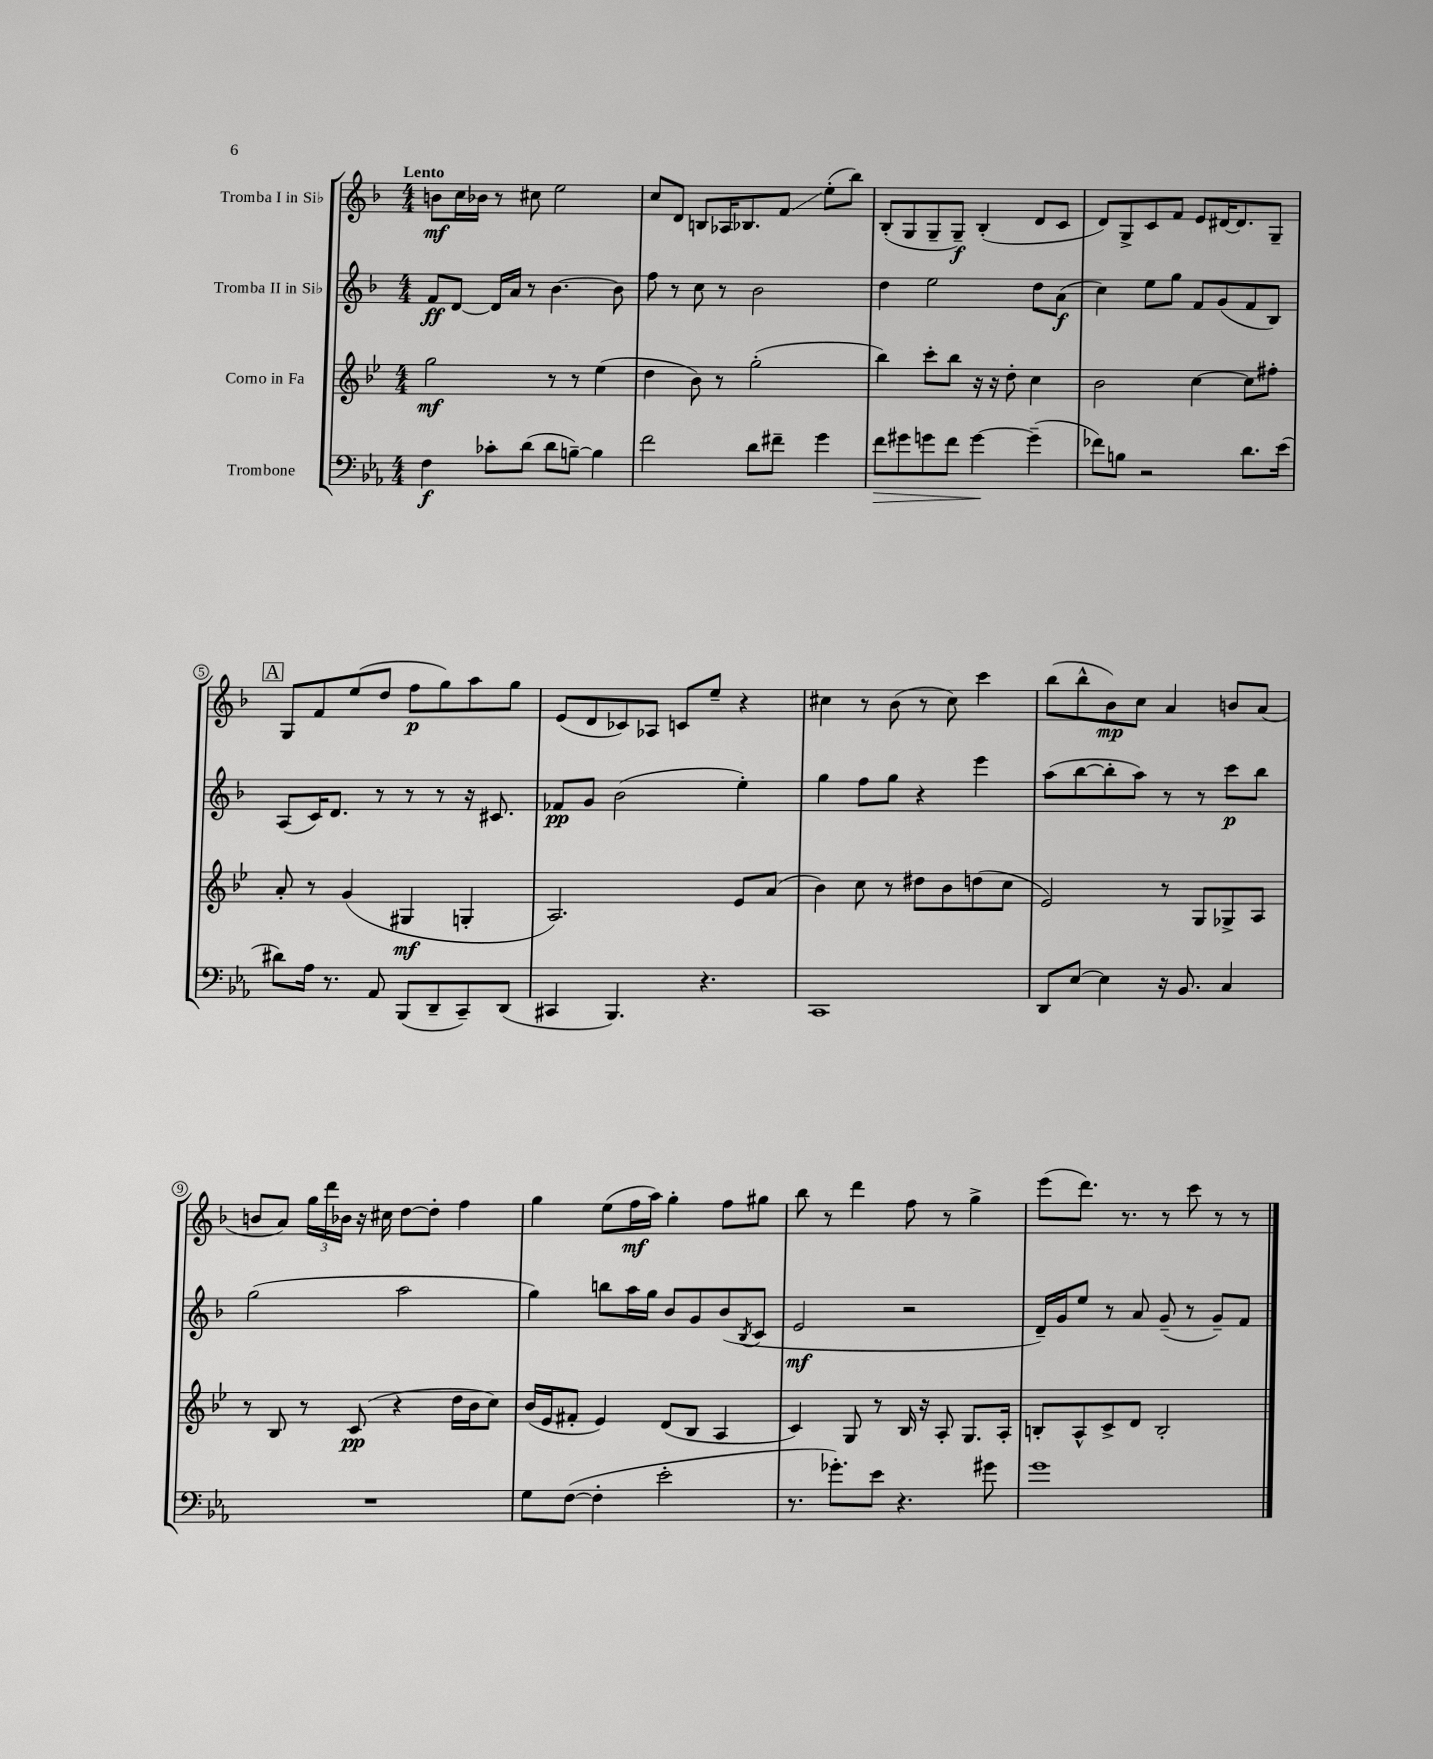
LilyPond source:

<<
\new StaffGroup <<
\new Staff = "s0" \with { instrumentName = "Tromba I in Sib" } {
    \clef treble \key f \major \numericTimeSignature \time 4/4 \tempo "Lento"
    b'8\mf c''16 bes'16 r8 cis''8 e''2 |
    c''8 d'8 b8 aes16 bes8. f'8\glissando e''8-.( bes''8) |
    bes8-.( g8 g8-- g8--\f) bes4-.( d'8 c'8 |
    d'8) g8-> c'8 f'8 e'8 dis'16~ dis'8. g8-- |
    \mark \markup { \box "A" } g8 f'8 e''8( d''8 f''8\p g''8) a''8 g''8 |
    e'8( d'8 ces'8) aes8 c'8 e''8-- r4 |
    cis''4 r8 bes'8( r8 cis''8) c'''4 |
    bes''8( bes''8-^ bes'8\mp) c''8 a'4 b'8 a'8( |
    b'8 a'8) \tuplet 3/2 { g''16 d'''16 bes'16 } r16 cis''16 d''8~ d''8-. f''4 |
    g''4 e''8( f''16\mf a''16) g''4-. f''8 gis''8 |
    bes''8 r8 d'''4 f''8 r8 g''4-> |
    e'''8( d'''8.) r8. r8 c'''8 r8 r8 \bar "|." |
}
\new Staff = "s1" \with { instrumentName = "Tromba II in Sib" } {
    \clef treble \key f \major \numericTimeSignature \time 4/4
    f'8\ff d'8~ d'16 a'16 r8 bes'4.~ bes'8 |
    f''8 r8 c''8 r8 bes'2 |
    d''4 e''2 d''8 a'8\f( |
    c''4) e''8 g''8 f'8 g'8( f'8 bes8) |
    \mark \markup { \box "A" } a8( c'16) d'8. r8 r8 r8 r16 cis'8. |
    fes'8\pp g'8 bes'2( e''4-.) |
    g''4 f''8 g''8 r4 e'''4 |
    a''8( bes''8~ bes''8-. a''8) r8 r8 c'''8\p bes''8 |
    g''2( a''2 |
    g''4) b''8 a''16 g''16 bes'8 g'8 bes'8( \acciaccatura { bes8 } c'8 |
    e'2\mf r2 |
    d'16--) g'16 e''8 r8 a'8 g'8--( r8 g'8--) f'8 \bar "|." |
}
\new Staff = "s2" \with { instrumentName = "Corno in Fa" } {
    \clef treble \key bes \major \numericTimeSignature \time 4/4
    g''2\mf r8 r8 ees''4( |
    d''4 bes'8) r8 g''2-.( |
    bes''4) c'''8-. bes''8 r16 r16 d''8-. c''4 |
    bes'2 c''4~ c''8 fis''8-. |
    \mark \markup { \box "A" } a'8-. r8 g'4( gis4\mf g4-. |
    a2.) ees'8 a'8( |
    bes'4) c''8 r8 dis''8 bes'8 d''8( c''8 |
    ees'2) r8 g8 ges8-> a8 |
    r8 bes8 r8 c'8\pp( r4 d''16 bes'16 c''8) |
    bes'16( ees'16 fis'8-. ees'4) d'8( bes8 a4 |
    c'4) g8 r8 bes16 r16 a8-. g8. a16-. |
    b8-. a8-^ c'8-> d'8 b2-. \bar "|." |
}
\new Staff = "s3" \with { instrumentName = "Trombone" } {
    \clef bass \key ees \major \numericTimeSignature \time 4/4
    f4\f ces'8-. d'8( d'8 b8~--) b4 |
    f'2 d'8 fis'8-- g'4 |
    f'8\> gis'8 g'8 f'8 g'4~\! g'4--( |
    fes'8) b8 r2 d'8. ees'16( |
    \mark \markup { \box "A" } dis'8) aes16 r8. aes,8 bes,,8( d,8-- c,8--) d,8( |
    cis,4 bes,,4.) r4. |
    c,1 |
    d,8 ees8~ ees4 r16 bes,8. c4 |
    R1 |
    g8 f8~( f4-. ees'2-. |
    r8. ges'8.-.) ees'8 r4. gis'8 |
    g'1 \bar "|." |
}
>>
>>
\layout { \context { \Score \override BarNumber.stencil = #(make-stencil-circler 0.1 0.3 ly:text-interface::print) } }
